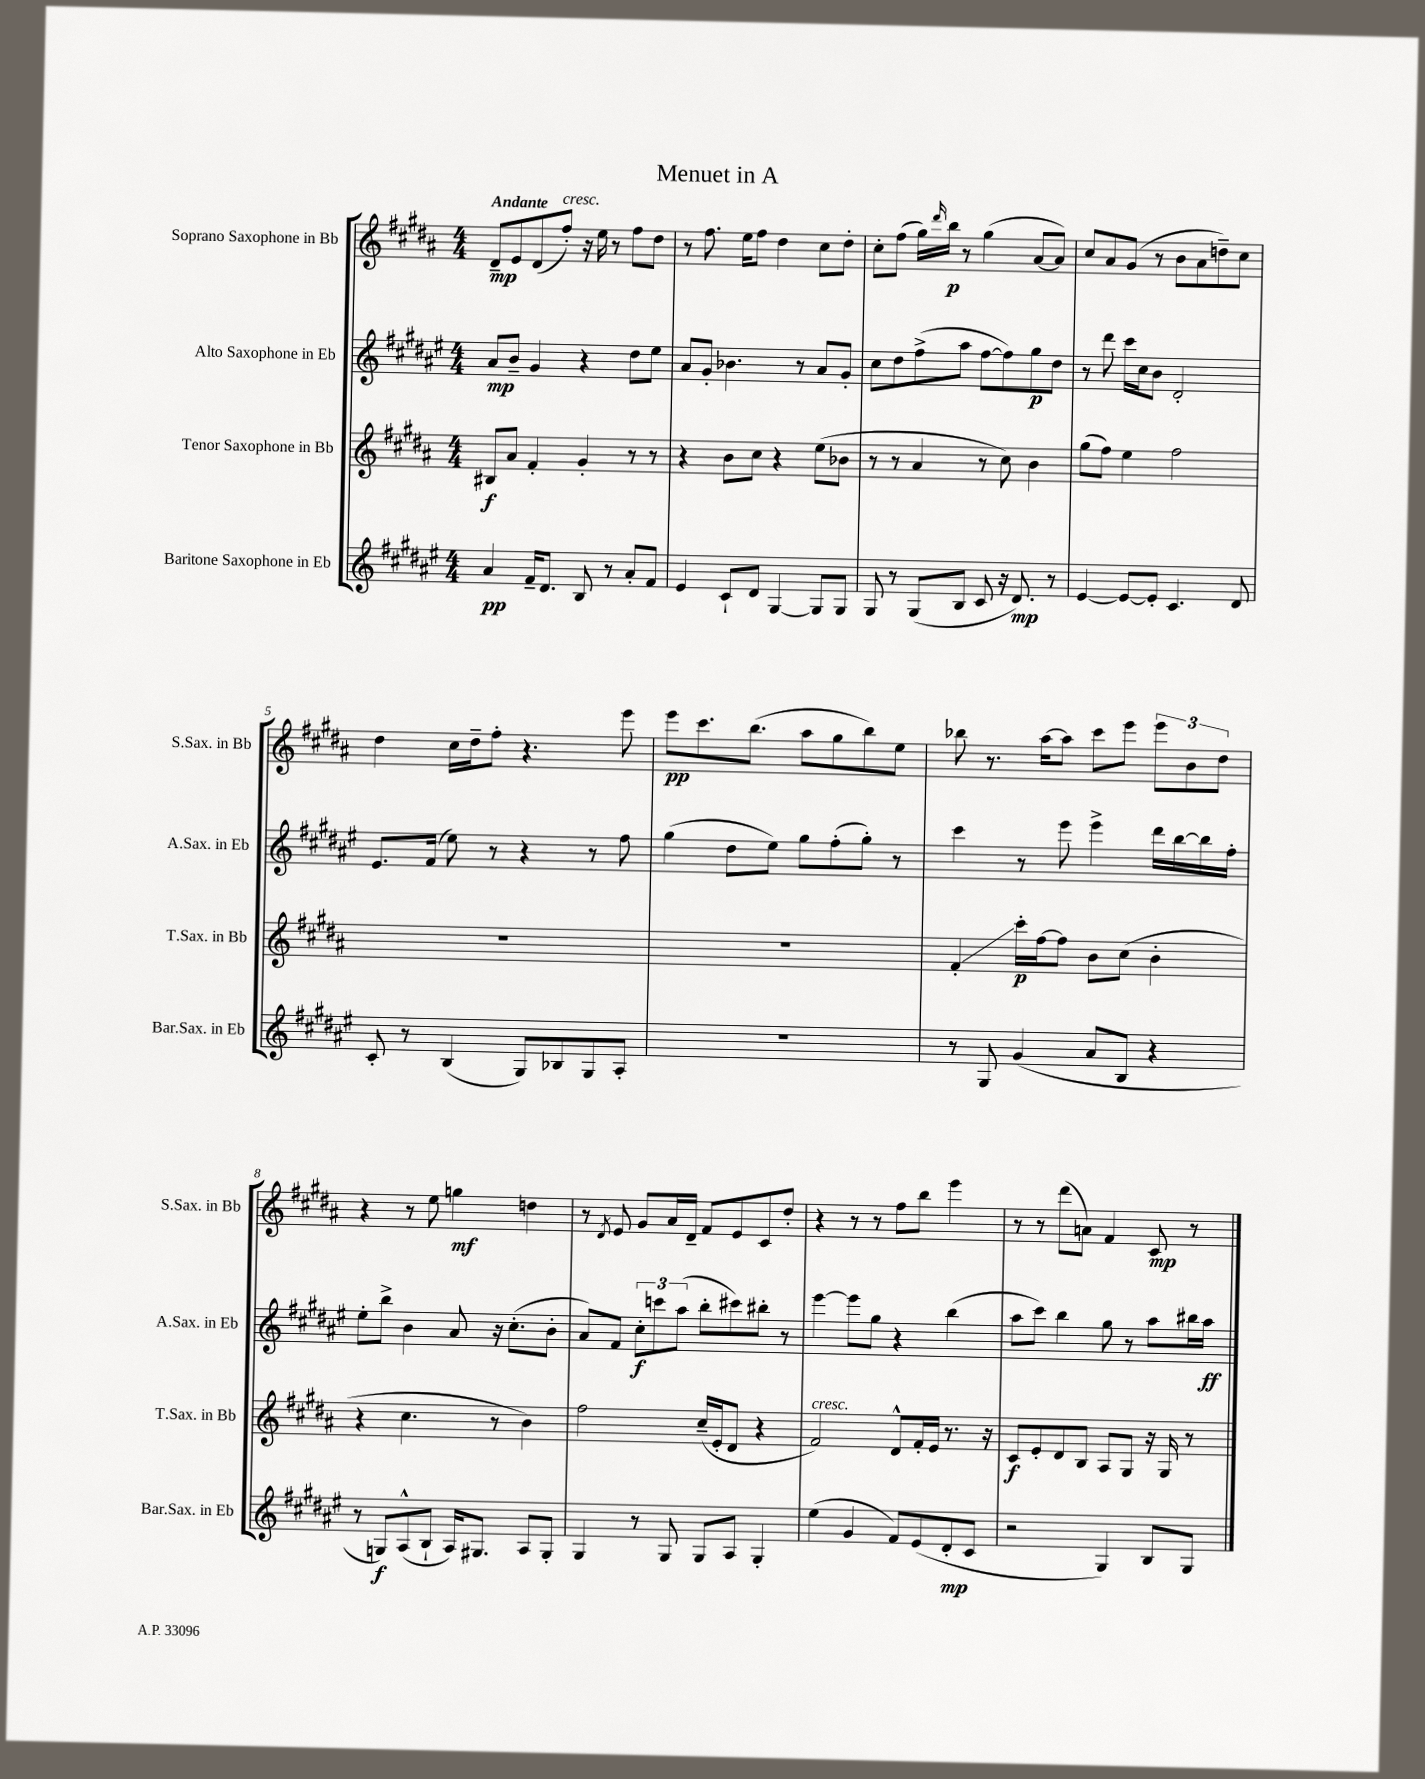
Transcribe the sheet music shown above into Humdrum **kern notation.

**kern	**kern	**kern	**kern
*staff4	*staff3	*staff2	*staff1
*clefG2	*clefG2	*clefG2	*clefG2
*k[f#c#g#d#a#e#]	*k[f#c#g#d#a#]	*k[f#c#g#d#a#e#]	*k[f#c#g#d#a#]
*M4/4	*M4/4	*M4/4	*M4/4
4a#/	8B#/L	8a#/L	8d#~/L
.	8a#/J	8b~/J	8e/
16f#~/LK	4f#'/	4g#/	(8d#/
8.d#/J	.	.	.
.	.	.	8ff#'/J)
8B/	4g#'/	4r	16r
.	.	.	16ee\
8r	.	.	8r
8a#'/L	8r	8dd#\L	8ff#\L
8f#/J	8r	8ee#\J	8dd#\J
=	=	=	=
4e#/	4r	8a#/L	8r
.	.	8g#'/J	8.ff#\
8c#`/L	8b\L	4.b-\	.
.	.	.	16ee\LK
8d#/J	8cc#\J	.	8ff#\J
[4G#/	4r	.	4dd#\
.	.	8r	.
8G#/]L	(8ee\L	8a#/L	8cc#\L
8G#/J	8b-\J	8g#'/J	8dd#'\J
=	=	=	=
8G#/	8r	8cc#\L	8cc#'\L
8r	8r	8dd#\	(8ff#\J
(8G#/L	4a#/	(8ff#^\	16gg#\LL)
.	.	.	16qqddd#/
.	.	.	16bb\JJ
8B/J	.	8aa#\J	8r
8c#/	8r	[8ff#\L	(4gg#\
16r	8cc#\)	8ff#\])	.
8.d#/)	.	.	.
.	4b\	8gg#\	[8a#/L
8r	.	8dd#\J	8a#/]J)
=	=	=	=
[4e#/	(8gg#\L	8r	8cc#/L
.	8ff#\J)	8ddd#\	8a#/
8e#/_L	4ee\	16ccc#\LL	(8g#/J
.	.	16cc#\J	.
8e#'/]J	.	8b\J	8r
4.c#/	2ff#\	2d#'/	8b\L
.	.	.	8a#\
.	.	.	8dd~\)
8d#/	.	.	8cc#\J
=	=	=	=
8c#'/	1r	8.e#/L	4dd#\
8r	.	.	.
.	.	(16f#/Jk	.
(4B/	.	8ee#\)	16cc#\LL
.	.	.	16dd#~\J
.	.	8r	8ff#'\J
8G#/L)	.	4r	4.r
8B-/	.	.	.
8G#/	.	8r	.
8A#'/J	.	8ff#\	8eee\
=	=	=	=
1r	1r	(4gg#\	8eee\L
.	.	.	8.ccc#\
.	.	8dd#\L	.
.	.	.	(8.bb\J
.	.	8ee#\J)	.
.	.	8gg#\L	8aa#\L
.	.	(8ff#'\	8gg#\
.	.	8gg#'\J)	8bb\)
.	.	8r	8ee\J
=	=	=	=
8r	4f#'/	4ccc#\	8bb-\
8G#/	.	.	8.r
(4g#/	16ccc#'\LL	8r	.
.	[16ff#\J	.	[16aa#\LK
.	8ff#\]J	8eee#\	8aa#\]J
8a#/L	8b\L	4eee#^\	8ccc#\L
8B/J	(8cc#\J	.	8eee\J
4r	4b'\	16ddd#\LL	12eee\L
.	.	[16bb\	.
.	.	.	12b\
.	.	16bb\]	.
.	.	.	12dd#\J
.	.	16ff#'\JJ	.
=	=	=	=
8r	4r	8ee#'\L	4r
8G/L)	.	8bb^\J	.
(8A#^^/	4.cc#\	4b\	8r
8B`/J	.	.	8ee\
16A#/LK)	.	8a#/	4gg\
8.G#/J	.	.	.
.	8r	16r	.
.	.	(8.cc#'\L	.
8A#/L	4b\)	.	4dd\
8G#'/J	.	8b'\J	.
=	=	=	=
4G#/	2ff#\	8a#/L)	8r
.	.	.	8qd#/
.	.	8f#/J	8e/
8r	.	12cc#'\L	8g#/L
.	.	12ccc\	.
8G#/	.	.	16a#/L
.	.	(12aa#\J	.
.	.	.	16d#~/JJ
8G#/L	(16cc#~/LL	8bb'\L	8f#/L
.	16e'/J	.	.
8A#/J	8d#/J	8ccc#\)	8e/
4G#'/	4r	8bb#'\J	8c#/
.	.	8r	8dd#'/J
=	=	=	=
(4ee#\	2f#/)	[4eee#\	4r
4g#/	.	8eee#\]L	8r
.	.	8gg#\J	8r
8f#/L)	8d#^^/L	4r	8ff#\L
(8e#/	16f#'/L	.	8bb\J
.	16e/JJ	.	.
8d#'/	8.r	(4bb\	4eee\
8c#/J	.	.	.
.	16r	.	.
=	=	=	=
2r	8c#/L	8aa#\L	8r
.	8e'/	8ccc#\J)	8r
.	8d#/	4bb\	(8ddd#\L
.	8B/J	.	8a\J)
4G#/)	8A#/L	8gg#\	4f#/
.	8G#/J	8r	.
8B/L	16r	8aa#\L	8c#/
.	16G#/	.	.
8G#/J	8r	16bb#\L	8r
.	.	16aa#\JJ	.
==	==	==	==
*-	*-	*-	*-
